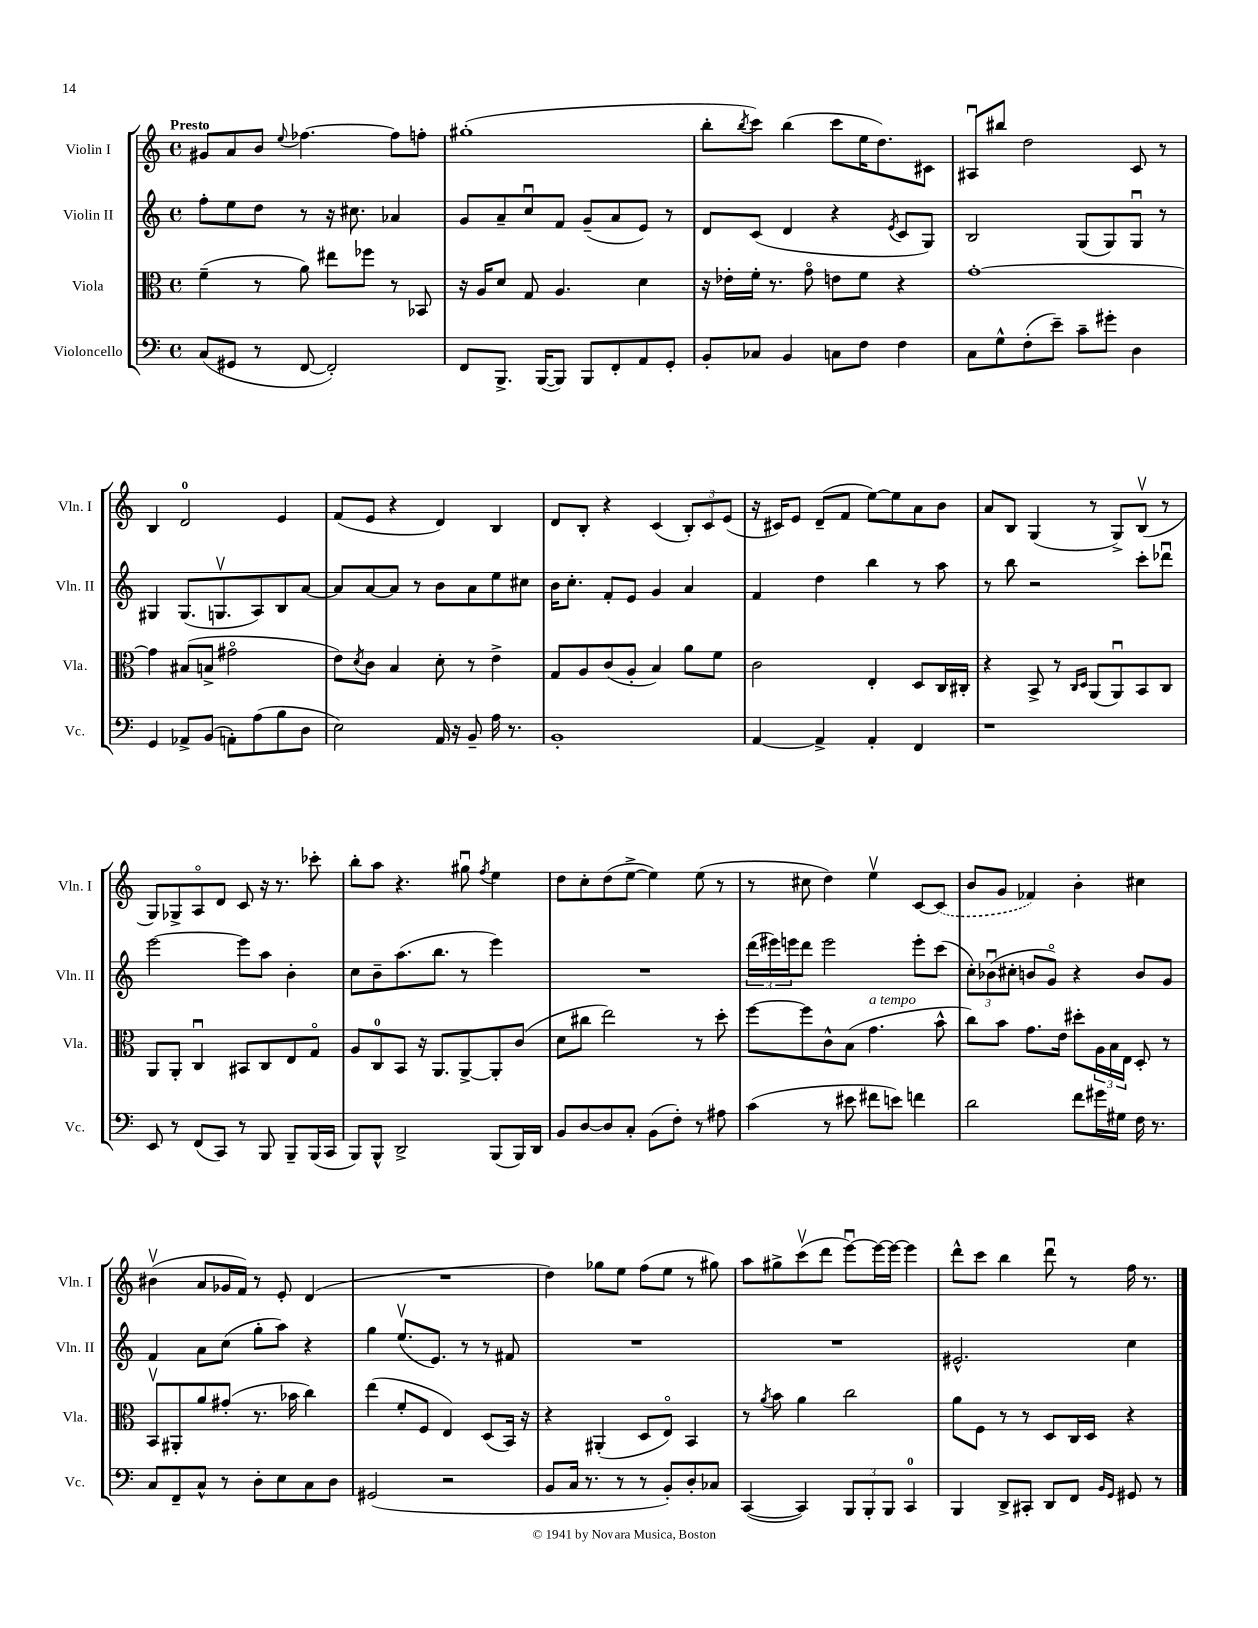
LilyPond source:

<<
\new StaffGroup <<
\new Staff = "s0" \with { instrumentName = "Violin I" shortInstrumentName = "Vln. I" } {
    \clef treble \key c \major \defaultTimeSignature \time 4/4 \tempo "Presto"
    gis'8 a'8 b'8 \appoggiatura { e''8 } fes''4.~ fes''8 f''8-. |
    gis''1-.( |
    b''8-. \acciaccatura { b''8 } c'''8) b''4( c'''8 e''16 d''8.) cis'8 |
    ais8\downbow bis''8 d''2 c'8 r8 |
    b4 d'2-0 e'4 |
    f'8( e'8 r4 d'4) b4 |
    d'8 b8-. r4 c'4( \tuplet 3/2 { b8-.) c'8 e'8( } |
    r16 cis'16) e'8 d'8--( f'8 e''8~) e''8 a'8 b'8 |
    a'8 b8 g4( r8 g8->) b8\upbow( r8 |
    g8) ges8-> a8\flageolet d'8 c'8 r16 r8. ces'''8-. |
    b''8-. a''8 r4. gis''8\downbow \acciaccatura { f''8 } e''4 |
    d''8 c''8-. d''8( e''8~-> e''4) e''8( r8 |
    r8 cis''8 d''4) e''4\upbow c'8~ \once \slurDashed c'8( |
    b'8 g'8 fes'4) b'4-. cis''4 |
    bis'4\upbow( a'8 ges'16 f'16) r8 e'8-. d'4( |
    R1 |
    d''4) ges''8 e''8 f''8( e''8 r8 gis''8) |
    a''8 gis''8-> c'''8\upbow( d'''8 e'''8~\downbow) e'''16~ e'''16~ e'''4 |
    d'''8-^ c'''8 b''4 d'''8\downbow r8 f''16 r8. \bar "|." |
}
\new Staff = "s1" \with { instrumentName = "Violin II" shortInstrumentName = "Vln. II" } {
    \clef treble \key c \major \defaultTimeSignature \time 4/4
    f''8-. e''8 d''8 r8 r16 cis''8. aes'4 |
    g'8 a'8-- c''8\downbow f'8 g'8--( a'8 e'8) r8 |
    d'8 c'8( d'4 r4 \acciaccatura { e'8 } c'8 g8) |
    b2 g8( g8) g8\downbow r8 |
    gis4 gis8.( g8.\upbow a8) b8 a'8~ |
    a'8 a'8~ a'8 r8 b'8 a'8 e''8 cis''8 |
    b'16 c''8.-. f'8-. e'8 g'4 a'4 |
    f'4 d''4 b''4 r8 a''8 |
    r8 b''8 r2 c'''8-. des'''8\downbow |
    e'''2~ e'''8 a''8 b'4-. |
    c''8 b'8-- a''8.( b''8. r8 e'''4) |
    R1 |
    \tuplet 3/2 { d'''16( eis'''16) e'''16 } d'''8 e'''2 e'''8-. c'''8( |
    \tuplet 3/2 { c''8-.) bes'8\downbow( cis''8-. } b'8 g'8\flageolet) r4 b'8 g'8 |
    f'4 a'8 c''8( g''8-. a''8) r4 |
    g''4 e''8.\upbow( e'8.) r8 r8 fis'8 |
    R1 |
    R1 |
    eis'2.-^ c''4 \bar "|." |
}
\new Staff = "s2" \with { instrumentName = "Viola" shortInstrumentName = "Vla." } {
    \clef alto \key c \major \defaultTimeSignature \time 4/4
    f'4--( r8 a'8) eis''8 fes''8 r8 bes,8 |
    r16 a16 d'8 g8 a4. d'4 |
    r16 ees'16-. f'16-. r8. g'8\flageolet e'8 f'8 r4 |
    g'1~-. |
    g'4 bis8( b8-> gis'2\flageolet |
    e'8) \acciaccatura { d'8 } c'8 b4 d'8-. r8 e'4-> |
    g8 a8 c'8( a8-. b4) a'8 f'8 |
    c'2 e4-. d8 c16 cis16-. |
    r4 b,8-> r8 \grace { c16 d16 } a,8( a,8\downbow) b,8 c8 |
    a,8 a,8-. c4\downbow bis,8 c8 e8 g8\flageolet |
    a8 c8-0 b,8 r16 a,8. a,8~-> a,8-. c'8( |
    d'8 cis''8 e''2) r8 d''8-. |
    f''8~ f''8 c'8-^ b8( g'4.^\markup { \italic "a tempo" } b'8-^ |
    c''8) b'8 g'8. e'16 dis''8-. \tuplet 3/2 { a16 b16 e16 } d8-. r8 |
    b,8\upbow ais,8-. a'8 gis'8-.( r8. bes'16 c''4) |
    e''4( f'8-. f8 e4) d8( b,16) r16 |
    r4 ais,4-.( d8 e8\flageolet) b,4 |
    r8 \acciaccatura { a'8 } b'8 a'4 c''2 |
    a'8 f8 r8 r8 d8 c16 d16 r4 \bar "|." |
}
\new Staff = "s3" \with { instrumentName = "Violoncello" shortInstrumentName = "Vc." } {
    \clef bass \key c \major \defaultTimeSignature \time 4/4
    c8( gis,8 r8 f,8~ f,2-.) |
    f,8 b,,8.-> b,,16~( b,,8) b,,8 f,8-. a,8 g,8-. |
    b,8-. ces8 b,4 c8 f8 f4 |
    c8 g8-^ f8-.( e'8--) c'8-- gis'8-. d4 |
    g,4 aes,8-> b,8( a,8-.) a8( b8 d8 |
    e2) a,16 r16 b,8-- a16 r8. |
    b,1-. |
    a,4~ a,4-> a,4-. f,4 |
    r1 |
    e,8 r8 f,8( c,8) r8 b,,8 b,,8-- b,,16( c,16 |
    b,,8) b,,8-^ d,2-> b,,8( b,,16) d,16 |
    b,8 d8~ d8 c8-. b,8( f8-.) r8 ais8 |
    c'4( r8 eis'8 fis'8 e'8) f'4 |
    d'2 f'8 gis'16 gis16 f16 r8. |
    c8 f,8-- c8-^ r8 d8-. e8 c8 d8 |
    gis,2( r2 |
    b,8 c16 r8. r8 r8 b,8-.) d8-. ces8 |
    c,4~( c,4) \tuplet 3/2 { b,,8 b,,8-. b,,8 } c,4-0 |
    b,,4 d,8-> cis,8-. d,8 f,8 \grace { b,16 g,16 } gis,8 r8 \bar "|." |
}
>>
>>
\layout { \context { \Score \remove "Bar_number_engraver" } }
